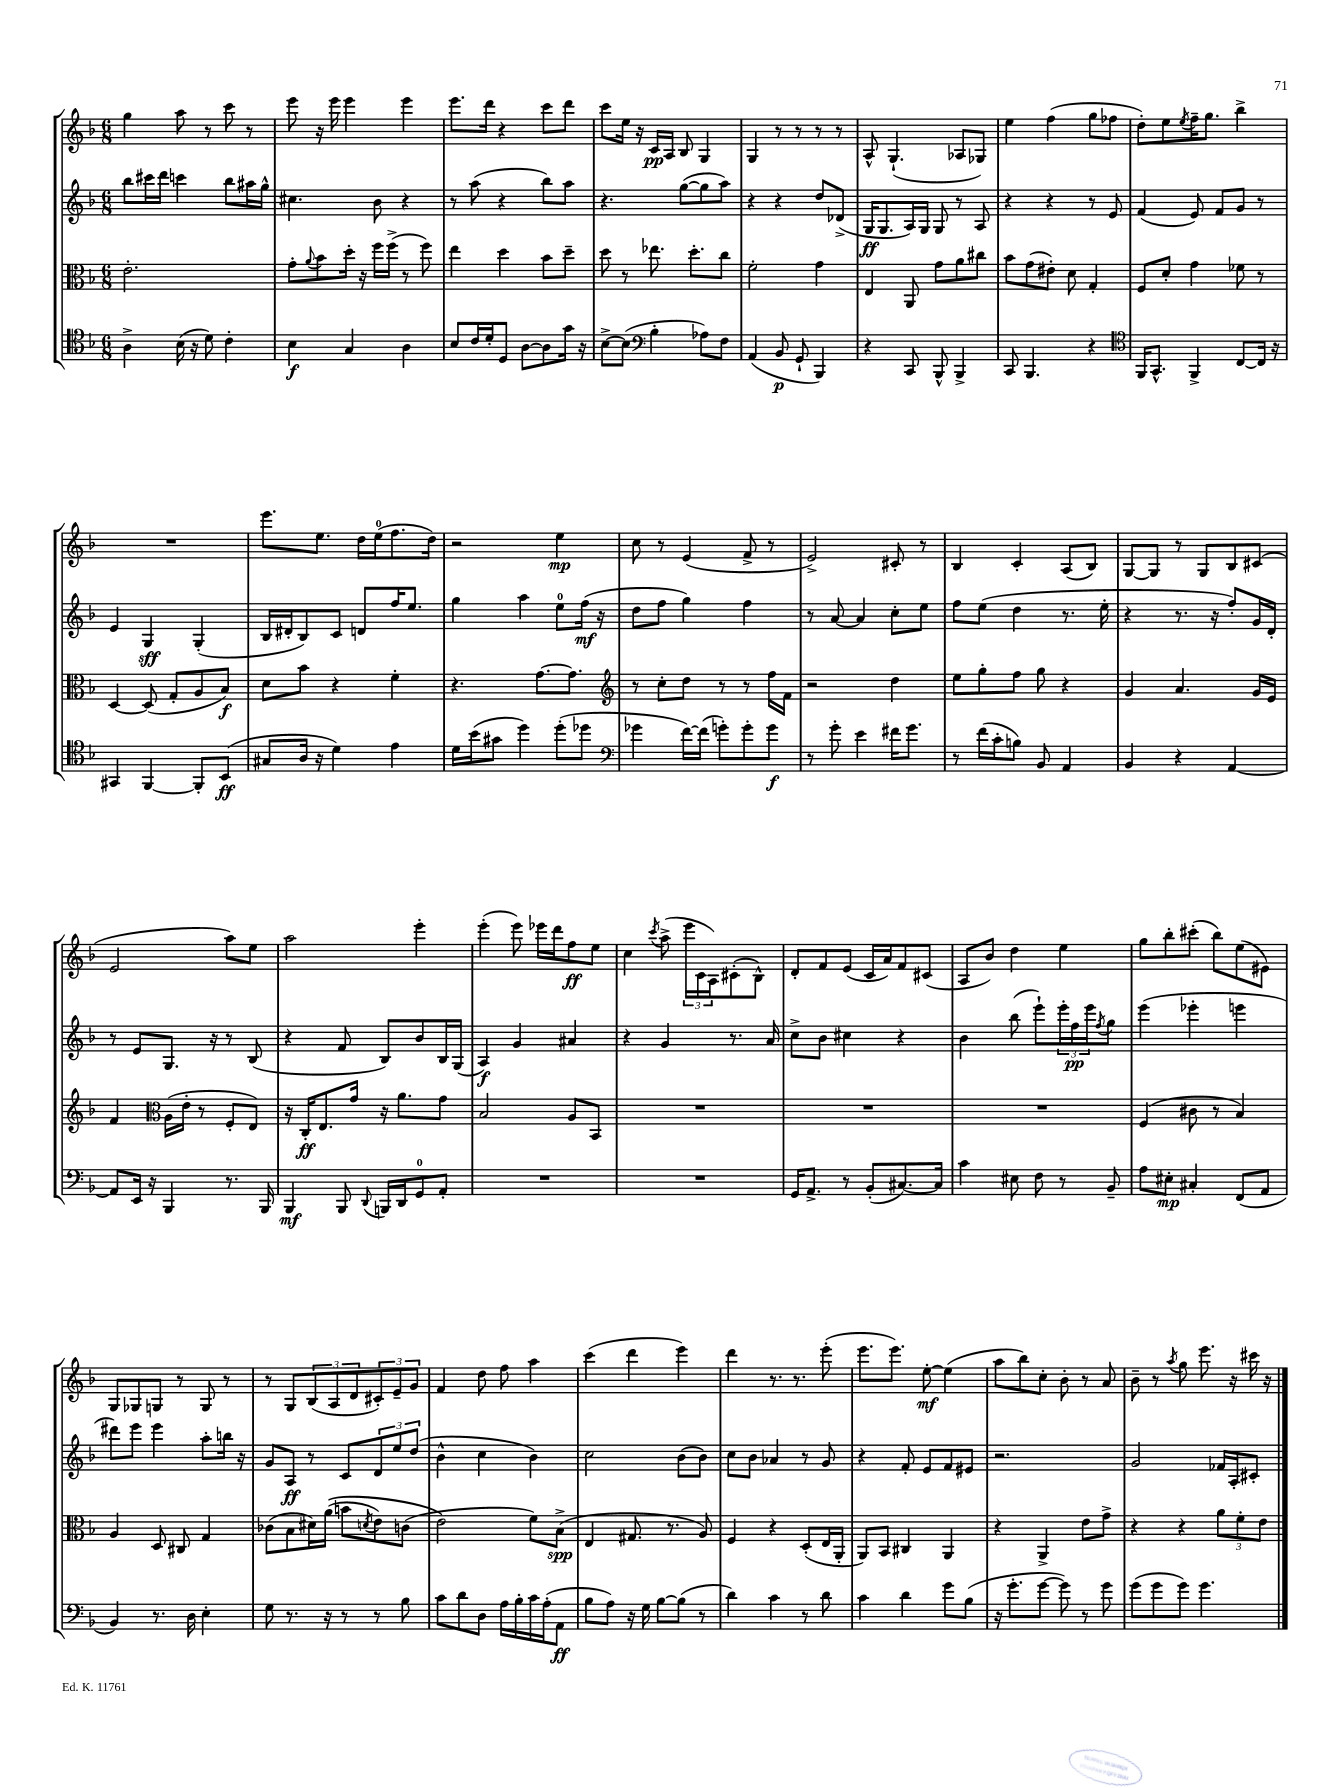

**kern	**kern	**kern	**kern
*staff4	*staff3	*staff2	*staff1
*clefC4	*clefC3	*clefG2	*clefG2
*k[b-]	*k[b-]	*k[b-]	*k[b-]
*M6/8	*M6/8	*M6/8	*M6/8
4A^\	2.e'\	8bb-\L	4gg\
.	.	16ccc#\L	.
.	.	16ddd\JJ	.
(16B-\	.	4ccc\	8aa\
16r	.	.	.
8d\)	.	.	8r
4c'\	.	8bb-\L	8ccc\
.	.	16aa#\L	8r
.	.	16gg^^\JJ	.
=	=	=	=
4B-\	8g'\L	4.cc#\	8eee\
.	8qqa/	.	.
.	8b-\	.	16r
.	.	.	16eee\
4G/	16dd'\Jk	.	4eee\
.	16r	.	.
.	16ff\LL	8b-\	.
.	(16ff^\JJ	.	.
4A\	8r	4r	4eee\
.	8ff\)	.	.
=	=	=	=
8B-/L	4ee\	8r	8.eee\L
16c/L	.	(8aa\	.
16d'/J	.	.	16ddd\Jk
8D/J	4dd\	4r	4r
[8A\L	.	.	.
8A\]	8b-\L	8bb-\L)	8ccc\L
16g\Jk	8dd~\J	8aa\J	8ddd\J
16r	.	.	.
=	=	=	=
[8B-^\L	8dd\	4.r	8ccc\L
(8B-\]J	8r	.	16ee\Jk
.	.	.	16r
*clefF4	*	*	*
4B-'\	8.ee-\	.	16c/LL
.	.	.	16A/JJ
.	.	([8gg\L	8B-/
.	8.dd'\L	.	.
8A-\L)	.	8gg\]	4G/
8F\J	8cc\J	8aa\J)	.
=	=	=	=
(4AA/	2f'\	4r	4G/
8BB-/	.	4r	8r
8GG`/	.	.	8r
4BBB-/)	4g\	8dd/L	8r
.	.	(8d-^/J	8r
=	=	=	=
4r	4E/	16G/LK	8A^^/
.	.	8.G/	.
.	.	.	(4.G`/
8CC/	8AA/	16A/L)	.
.	.	16G/JJ	.
8BBB-^^/	8g\L	8G/	.
4BBB-^/	8a\	8r	8A-/L
.	8cc#\J	8A/	8G-/J)
=	=	=	=
8CC/	8b-\L	4r	4ee\
4.BBB-/	(8g\	.	.
.	8e#'\J)	4r	(4ff\
.	8d\	.	.
4r	4G'/	8r	8gg\L
.	.	8e/	8ff-\J
=	=	=	=
*clefC4	*	*	*
16FF/LK	8F/L	(4f/	8dd'\L)
8.GG^^/J	.	.	.
.	8d'/J	.	8ee\
.	.	.	8qee/
4FF^/	4g\	8e/)	16ff~\K
.	.	.	8.gg\J
.	.	8f/L	.
[8C/L	8f-\	8g/J	4bb-^\
16C/]Jk	8r	8r	.
16r	.	.	.
=	=	=	=
4GG#/	[4D/	4e/	2.r
[4FF/	(8D/]	4G/	.
.	8G'/L	.	.
8FF'/]L	8A/	(4G'/	.
(8BB-/J	8B-/J)	.	.
=	=	=	=
8G#/L	8d\L	16B-/LL	8.eee\L
.	.	16d#'/J	.
16A/Jk	8b-\J	8B-/)	.
16r	.	.	8.ee\J
4d\)	4r	8c/J	.
.	.	8d/L	16dd\LL
.	.	.	(16ee\J
4e\	4f'\	16ff/K	8.ff\
.	.	8.ee/J	.
.	.	.	16dd\Jk)
=	=	=	=
16d\LL	4.r	4gg\	2r
(16b-\J	.	.	.
8g#\J	.	.	.
4dd\)	.	4aa\	.
.	[8.g\L	.	.
(8dd'\L	.	8ee\L	4ee\
.	8.g\]J	.	.
8dd-\J	.	(16ff\Jk	.
.	.	16r	.
=	=	=	=
*clefF4	*clefG2	*	*
4g-\	8r	8dd\L	8cc\
.	8cc'\L	8ff\J	8r
[16f\LL)	8dd\J	4gg\)	(4e/
(16f\]JJ	.	.	.
8g'\L)	8r	.	.
8g'\	8r	4ff\	8f^/
8g\J	16ff\LL	.	8r
.	16f\JJ	.	.
=	=	=	=
8r	2r	8r	2e^/)
8g'\	.	[8a/	.
4e\	.	4a/]	.
16f#\LK	4dd\	8cc'\L	8c#'/
8.g\J	.	.	.
.	.	8ee\J	8r
=	=	=	=
8r	8ee\L	8ff\L	4B-/
(16f\LL	8gg'\	(8ee\J	.
16c'\J	.	.	.
8B\J)	8ff\J	4dd\	4c'/
8BB-/	8gg\	.	.
4AA/	4r	8.r	(8A/L
.	.	.	8B-/J)
.	.	16ee'\	.
=	=	=	=
4BB-/	4g/	4r	[8G/L
.	.	.	8G/]J
4r	4.a/	8.r	8r
.	.	.	8G/L
.	.	16r	.
[4AA/	.	8ff'/L)	8B-/
.	16g/LL	16g/L	(8c#/J
.	16e/JJ	16d'/JJ	.
=	=	=	=
8AA/]L	4f/	8r	2e/
16EE/Jk	.	8e/L	.
16r	.	.	.
*	*clefC3	*	*
4BBB-/	(16A\LL	8.G/J	.
.	16e'\JJ	.	.
.	8r	.	.
.	.	16r	.
8.r	8F'/L	8r	8aa\L)
.	8E/J)	(8B-/	8ee\J
16BBB-/	.	.	.
=	=	=	=
4BBB-/	16r	4r	2aa\
.	16C'/LK	.	.
.	8.E/	.	.
8BBB-/	.	8f/	.
.	16g/Jk	.	.
8qqDD/	.	.	.
16BBB/LL	16r	8B-/L)	.
16DD/J	8.a\L	.	.
8GG/	.	8b-/	4eee'\
8AA'/J	8g\J	16B-/L	.
.	.	(16G/JJ	.
=	=	=	=
2.r	2B-/	4A/)	(4eee'\
.	.	4g/	8eee\)
.	.	.	16eee-\LL
.	.	.	16ddd\J
.	8A/L	4a#/	8ff\
.	8BB-/J	.	8ee\J
=	=	=	=
2.r	2.r	4r	4cc\
.	.	.	8qccc/
.	.	4g/	(8aa^\
.	.	.	24eee\LL
.	.	.	24c\
.	.	.	24A\J)
.	.	8.r	(8c#'\
.	.	.	8B-^^\J)
.	.	16a/	.
=	=	=	=
16GG/LK	2.r	8cc^\L	8d'/L
8.AA^/J	.	.	.
.	.	8b-\J	8f/
8r	.	4cc#\	(8e/J
(8BB-'/L	.	.	16c/LL
.	.	.	16a/J)
[8.C#/)	.	4r	8f/
.	.	.	(8c#/J
16C#/]Jk	.	.	.
=	=	=	=
4c\	2.r	4b-\	8A/L
.	.	.	8b-/J)
8E#\	.	(8bb-\	4dd\
8F\	.	8eee`\L)	.
8r	.	24eee'\L	4ee\
.	.	24ff\	.
.	.	24eee\J	.
.	.	8qff/	.
8BB-~/	.	8gg\J	.
=	=	=	=
8A\L	(4F/	(4eee\	8gg\L
8E#'\J	.	.	8bb-'\
4C#'/	8c#\	4eee-'\	(8ccc#'\J
.	8r	.	8bb-\L)
(8FF/L	4B-/)	4eee\	(8ee\
8AA/J	.	.	8e#\J)
=	=	=	=
4BB-/)	4A/	8ddd#\L)	8G/L
.	.	8eee\J	8G-/
8.r	8D/	4eee\	8G/J
.	8C#/	.	8r
16D\	.	.	.
4E'\	4G/	8aa'\L	8G/
.	.	16bb\Jk	8r
.	.	16r	.
=	=	=	=
8G\	(8c-\L	8g/L	8r
8.r	8B-\	8A/J	8G/L
.	16d#\L)	8r	(12B-/
16r	&((16a\JJ	.	.
.	.	.	12A/
8r	8b\L	8c/L	.
.	.	.	12d/
.	8qd/	.	.
8r	8e\)	12d/	12c#'/)
.	.	12ee/	12e~/
8B-\	(8c\J	.	.
.	.	(12dd/J	12g/J
=	=	=	=
8c\L	2e\&)	4b-^^\	4f/
8d\	.	.	.
8D\J	.	4cc\	8dd\
16A\LL	.	.	8ff\
16B-'\	.	.	.
16c\	8f\L)	4b-\)	4aa\
(16A'\J	.	.	.
8AA\J	(8B-^\J	.	.
=	=	=	=
8B-\L	4E/	2cc\	(4ccc\
8A\J)	.	.	.
16r	8.G#/	.	4ddd\
16G\	.	.	.
[8B-\L	.	.	.
.	8.r	.	.
(8B-\]J	.	(8b-\L	4eee\)
8r	8A/)	8b-\J)	.
=	=	=	=
4d\)	4F/	8cc\L	4ddd\
.	.	8b-\J	.
4c\	4r	4a-/	8.r
.	.	.	8.r
8r	(8D'/L	8r	.
8d\	16E/L	8g/	(8eee'\
.	16AA'/JJ	.	.
=	=	=	=
4c\	8AA/L)	4r	8.eee\L
.	8BB-/J	.	.
.	.	.	8.eee\J)
4d\	4C#/	8f'/	.
.	.	8e/L	[8ee'\
8g\L	4AA/	8f/	(4ee\]
(8B-\J	.	8e#/J	.
=	=	=	=
16r	4r	2.r	8aa\L
8.g'\L	.	.	.
.	.	.	8bb-\)
[8g\J	4AA^/	.	8cc'\J
8g\])	.	.	8b-'\
8r	8e\L	.	8r
8g\	8g^\J	.	8a/
=	=	=	=
(8g\L	4r	2g/	8b-~\
8g\	.	.	8r
.	.	.	8qaa/
8g\J)	4r	.	8gg\
4.g\	.	.	8.eee\
.	12a\L	16f-/LL	.
.	.	16A'/J	16r
.	12f'\	.	.
.	.	8c#'/J	16ccc#\
.	12e\J	.	.
.	.	.	16r
==	==	==	==
*-	*-	*-	*-
